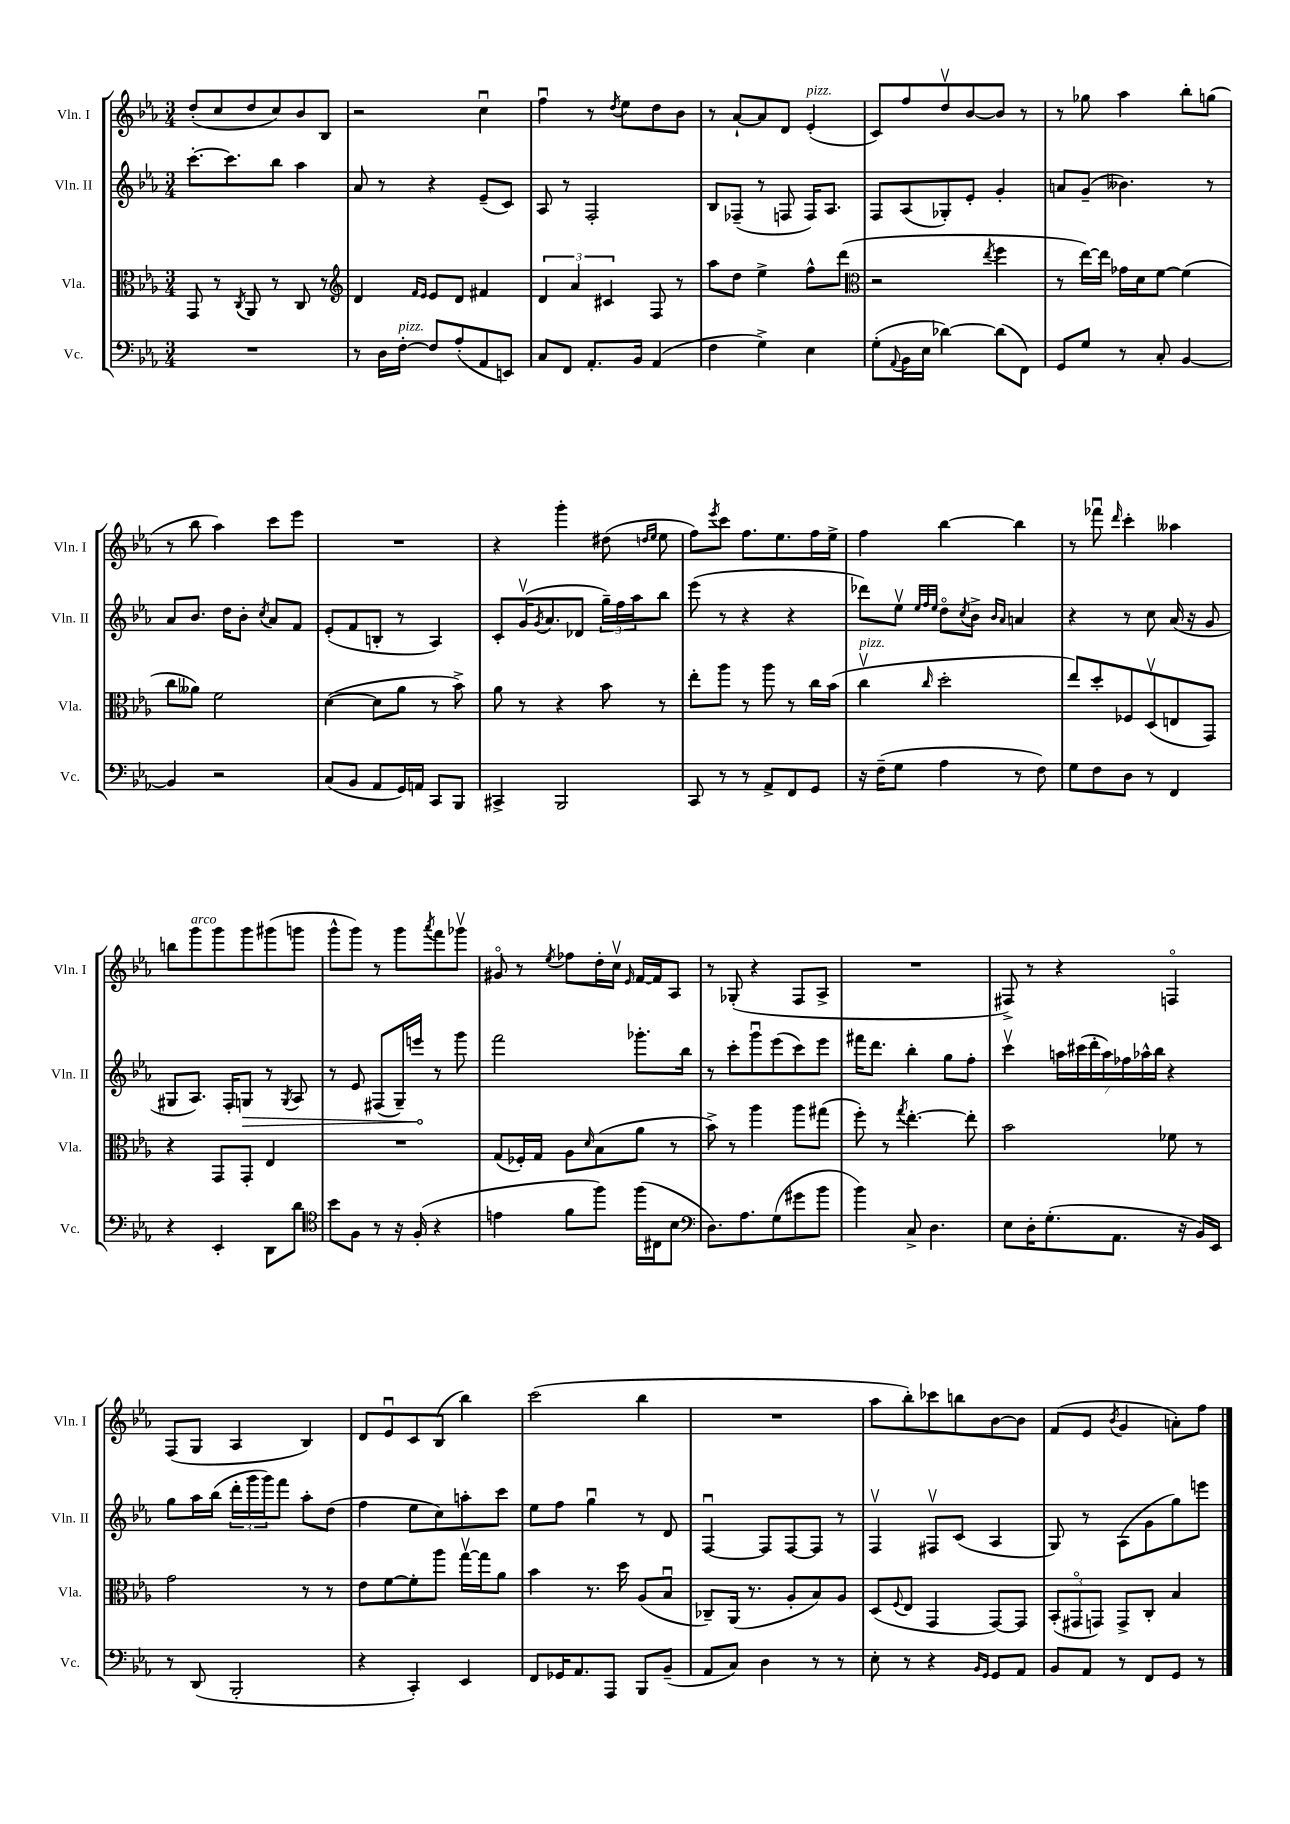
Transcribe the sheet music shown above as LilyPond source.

<<
\new StaffGroup <<
\new Staff = "s0" \with { instrumentName = "Vln. I" shortInstrumentName = "Vln. I" } {
    \clef treble \key ees \major \numericTimeSignature \time 3/4
    d''8-.( c''8 d''8 c''8) bes'8 bes8 |
    r2 c''4\downbow |
    f''4\downbow r8 \acciaccatura { d''8 } ees''8 d''8 bes'8 |
    r8 aes'8~-! aes'8 d'8 ees'4-.^\markup { \italic "pizz." }( |
    c'8) f''8 d''8\upbow bes'8~ bes'8 r8 |
    r8 ges''8 aes''4 bes''8-. g''8( |
    r8 bes''8 aes''4) c'''8 ees'''8 |
    R2. |
    r4 g'''4-. dis''8( \grace { d''16 ees''16 } ees''8 |
    f''8) \acciaccatura { ees'''8 } c'''8 f''8. ees''8. f''16 ees''16-> |
    f''4 bes''4~ bes''4 |
    r8 fes'''8\downbow \grace { d'''16 } c'''4-. aeses''4 |
    b''8 g'''8^\markup { \italic "arco" } g'''8 g'''8 gis'''8( g'''8 |
    g'''8-^ g'''8) r8 g'''8 \acciaccatura { aes'''8 } f'''8 ges'''8\upbow |
    gis'8\flageolet r8 \acciaccatura { ees''8 } fes''8 d''16-. c''16\upbow \grace { ees'16 } f'16~ f'16 aes8 |
    r8 ges8-.( r4 f8 aes8-> |
    R2. |
    fis8->) r8 r4 f4\flageolet |
    f8( g8 aes4 bes4) |
    d'8 ees'8\downbow c'8 bes8( bes''4) |
    c'''2( bes''4 |
    R2. |
    aes''8 bes''8-.) ces'''8 b''8 bes'8~ bes'8 |
    f'8( ees'8 \acciaccatura { bes'8 } g'4 a'8-.) f''8 \bar "|." |
}
\new Staff = "s1" \with { instrumentName = "Vln. II" shortInstrumentName = "Vln. II" } {
    \clef treble \key ees \major \numericTimeSignature \time 3/4
    c'''8.~-. c'''8. bes''8 aes''4 |
    aes'8 r8 r4 ees'8--( c'8) |
    aes8 r8 f2-. |
    bes8 fes8--( r8 f8 f16) aes8. |
    f8 aes8( ges8-.) ees'8-. g'4-. |
    a'8 g'8--( beses'4.) r8 |
    aes'8 bes'8. d''16 bes'8-. \acciaccatura { c''8 } aes'8 f'8 |
    ees'8-.( f'8 b8-. r8 aes4) |
    c'8-. g'16\upbow( \acciaccatura { g'8 } aes'8. des'8 \tuplet 3/2 { g''16--) f''16 aes''16 } bes''8 |
    ees'''8( r8 r4 r4 |
    des'''8) ees''8\upbow \grace { ees''32 f''32 ees''32 } d''8\flageolet \acciaccatura { c''8 } bes'8-> \grace { bes'16 aes'16 } a'4 |
    r4 r8 c''8 aes'16( r16 g'8 |
    gis8 aes8.) f16-. \once \override Hairpin.circled-tip = ##t g8\> r8 \acciaccatura { g8 } aes8 |
    r8 ees'8 fis8( g16--) e'''16\! r8 g'''8 |
    f'''2 ges'''8.-. bes''16 |
    r8 c'''8-. g'''8\downbow ees'''8( c'''8) ees'''8 |
    fis'''16 d'''8. bes''4-. g''8 f''8-. |
    c'''4\upbow \tuplet 7/4 { a''16 cis'''16( d'''16-. a''16) fes''16 aes''16-^ bes''16 } r4 |
    g''8 aes''16 bes''16( \tuplet 3/2 { d'''16-. g'''16 g'''16) } f'''8 aes''8-. d''8( |
    f''4 ees''8 c''8) a''8-. c'''8 |
    ees''8 f''8 g''4\downbow r8 d'8 |
    f4~\downbow f8 f8~ f8 r8 |
    f4\upbow fis8\upbow c'8( aes4 |
    g8) r8 aes8( g'8 g''8) e'''8 \bar "|." |
}
\new Staff = "s2" \with { instrumentName = "Vla." shortInstrumentName = "Vla." } {
    \clef alto \key ees \major \numericTimeSignature \time 3/4
    g,8 r8 \acciaccatura { c8 } aes,8 r8 c8 r8 |
    \clef treble d'4 \grace { f'16 ees'16 } ees'8 d'8 fis'4 |
    \tuplet 3/2 { d'4 aes'4 cis'4 } f8 r8 |
    aes''8 d''8 ees''4-> f''8-^ d'''8( |
    \clef alto r2 \acciaccatura { ees''8 } f''4 |
    r8 ees''16~) ees''16 ges'16 d'16 f'8~ f'4( |
    c''8 aeses'8) f'2 |
    d'4~( d'8 aes'8 r8 bes'8->) |
    aes'8 r8 r4 bes'8 r8 |
    ees''8-. aes''8 r8 aes''8 r8 c''16 bes'16( |
    c''4\upbow^\markup { \italic "pizz." } \grace { c''16 } d''2-. |
    ees''8) d''8-. fes8 d8\upbow( e8 g,8) |
    r4 g,8 g,8-. ees4 |
    R2. |
    g8( fes16-.) g16 aes8 \grace { d'16 } bes8( aes'8 r8 |
    bes'8->) r8 aes''4 aes''8 gis''8( |
    f''8-.) r8 \acciaccatura { g''8 } ees''4.~-. ees''8-. |
    bes'2 fes'8 r8 |
    g'2 r8 r8 |
    ees'8 f'8~ f'8-. aes''8 g''16~\upbow g''16 aes'8 |
    bes'4 r8. d''16 aes8( bes8\downbow |
    ces8--) aes,16( r8. aes8-. bes8) aes8 |
    d8( \appoggiatura { f8 } ees8 g,4 g,8~) g,8 |
    \tuplet 3/2 { bes,8-.( gis,8\flageolet g,8) } g,8-> c8-. bes4 \bar "|." |
}
\new Staff = "s3" \with { instrumentName = "Vc." shortInstrumentName = "Vc." } {
    \clef bass \key ees \major \numericTimeSignature \time 3/4
    R2. |
    r8 d16 f16~-.^\markup { \italic "pizz." } f8 aes8-.( aes,8 e,8) |
    c8 f,8 aes,8.-. bes,16 aes,4( |
    f4 g4->) ees4 |
    g8-.( \appoggiatura { aes,8 } bes,16 ees16 des'4~) des'8( f,8) |
    g,8 g8 r8 c8-. bes,4~ |
    bes,4 r2 |
    c8( bes,8 aes,8 g,16) a,16 c,8 bes,,8 |
    cis,4-> bes,,2 |
    c,8 r8 r8 aes,8-> f,8 g,8 |
    r16 f16--( g8 aes4 r8 f8) |
    g8 f8 d8 r8 f,4 |
    r4 ees,4-. d,8 d'8 |
    \clef tenor bes'8 f8 r8 r16 f16-.( r4 |
    e'4 f'8 f''8) f''16( cis16 bes8 |
    \clef bass d8.) aes8. g8( gis'8 bes'8 |
    bes'4) c8-> d4. |
    ees8 d16-. g8.-.( aes,8. r16 bes,16) ees,16 |
    r8 d,8( bes,,2-. |
    r4 c,4-.) ees,4 |
    f,8 ges,16 aes,8. aes,,8 bes,,8 bes,8--( |
    aes,8 c8) d4 r8 r8 |
    ees8-. r8 r4 \grace { bes,16 g,16 } g,8 aes,8 |
    bes,8 aes,8 r8 f,8 g,8 r8 \bar "|." |
}
>>
>>
\layout { \context { \Score \remove "Bar_number_engraver" } }
